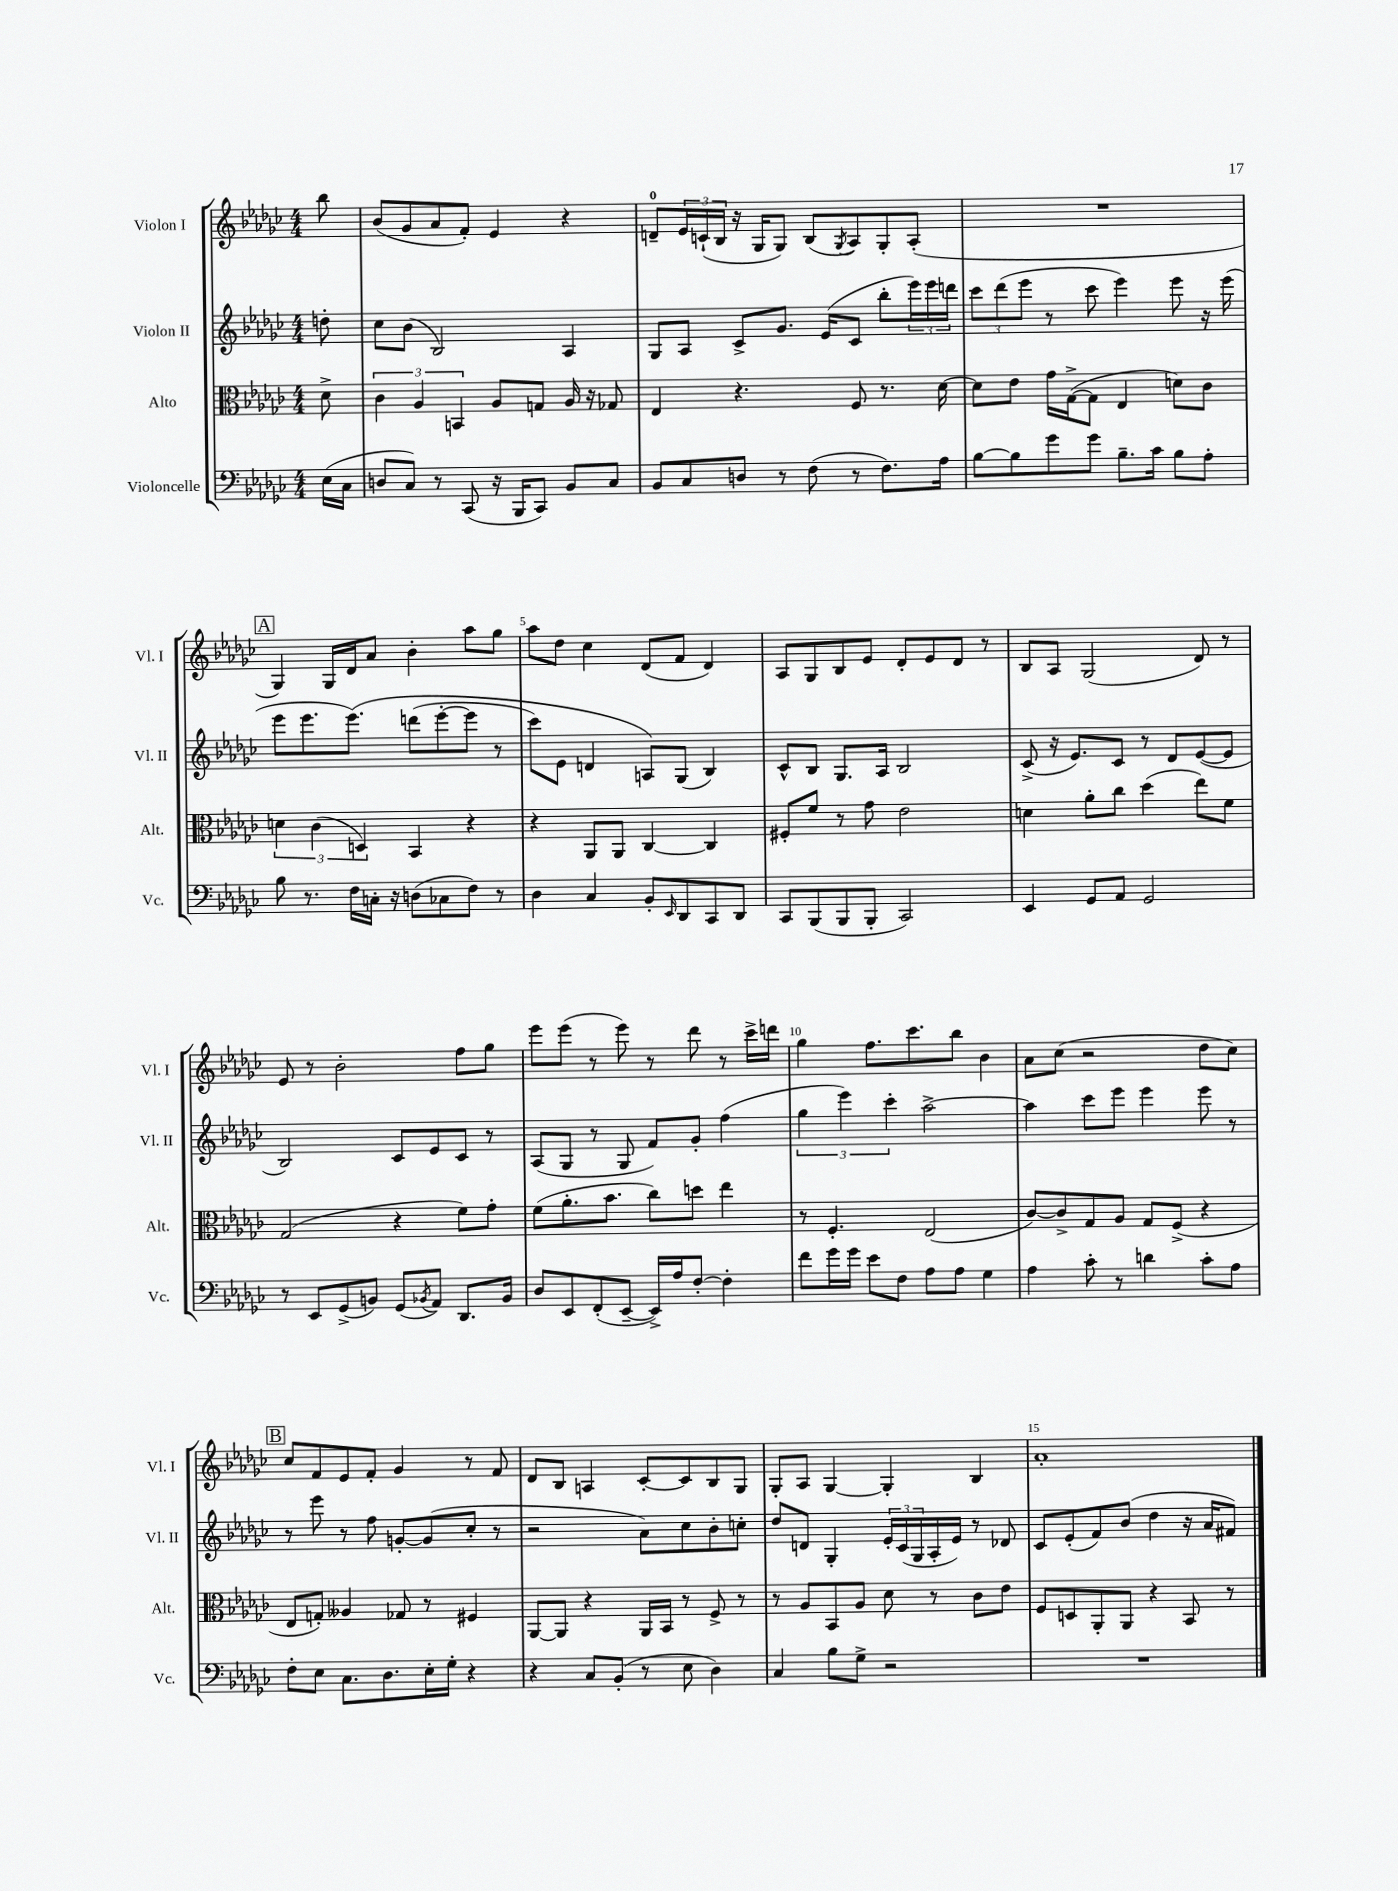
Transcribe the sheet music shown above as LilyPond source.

<<
\new StaffGroup <<
\new Staff = "s0" \with { instrumentName = "Violon I" shortInstrumentName = "Vl. I" } {
    \clef treble \key ges \major \numericTimeSignature \time 4/4 \partial 8
    bes''8 |
    bes'8( ges'8 aes'8 f'8-.) ees'4 r4 |
    d'8-0-- \tuplet 3/2 { ees'16 c'16-!( bes16 } r16 ges16 ges8) bes8( \acciaccatura { ges8 } aes8) ges8-. aes8-.( |
    R1 |
    \mark \markup { \box "A" } ges4) ges16 des'16 aes'8 bes'4-. aes''8 ges''8 |
    aes''8 des''8 ces''4 des'8( f'8 des'4) |
    aes8 ges8 bes8 ees'8 des'8-. ees'8 des'8 r8 |
    bes8 aes8 ges2( des'8) r8 |
    ees'8 r8 bes'2-. f''8 ges''8 |
    ees'''8 ees'''8( r8 ees'''8) r8 des'''8 r8 ces'''16-> d'''16 |
    ges''4 f''8. ces'''8. bes''8 bes'4 |
    aes'8 ces''8( r2 des''8 ces''8) |
    \mark \markup { \box "B" } ces''8 f'8 ees'8 f'8-. ges'4 r8 f'8 |
    des'8 bes8 a4 ces'8~-. ces'8 bes8 ges8 |
    ges8-. aes8 ges4~ ges4-. bes4 |
    aes'1-. \bar "|." |
}
\new Staff = "s1" \with { instrumentName = "Violon II" shortInstrumentName = "Vl. II" } {
    \clef treble \key ges \major \numericTimeSignature \time 4/4 \partial 8
    d''8-. |
    ces''8 bes'8( bes2) aes4 |
    ges8 aes8 ces'8-> ges'8. ees'16( ces'8 bes''8-. \tuplet 3/2 { ees'''16) ees'''16 d'''16 } |
    \tuplet 3/2 { ces'''8 des'''8( ees'''8 } r8 ces'''8 ees'''4) ees'''8 r16 ees'''16( |
    \mark \markup { \box "A" } ees'''8 ees'''8. ees'''8.)\( d'''8( ees'''8~-. ees'''8 r8 |
    ces'''8) ees'8 d'4 a8\) ges8( bes4) |
    ces'8-^ bes8 ges8. aes16 bes2 |
    ces'8->( r16 ees'8.) ces'8 r8 des'8 ees'8~( ees'8 |
    bes2) ces'8 ees'8 ces'8 r8 |
    aes8( ges8 r8 ges8 f'8) ges'8-. f''4( |
    \tuplet 3/2 { ges''4 ees'''4) ces'''4-. } aes''2~-> |
    aes''4 ces'''8 ees'''8 ees'''4 ees'''8 r8 |
    \mark \markup { \box "B" } r8 ees'''8 r8 f''8 g'8~-. g'8( ces''8-. r8 |
    r2 aes'8) ces''8 bes'8-. c''8-. |
    des''8 d'8 ges4-. \tuplet 3/2 { ees'16-. ces'16( ges16 } aes16-. ees'16) r8 des'8 |
    ces'8 ees'8-.( f'8) bes'8( des''4 r16 aes'16 fis'8) \bar "|." |
}
\new Staff = "s2" \with { instrumentName = "Alto" shortInstrumentName = "Alt." } {
    \clef alto \key ges \major \numericTimeSignature \time 4/4 \partial 8
    des'8-> |
    \tuplet 3/2 { ces'4 aes4 b,4 } aes8 g8 aes16 r16 ges8 |
    ees4 r4. f8 r8. des'16~ |
    des'8 ees'8 ges'16 ges16~->( ges8 ees4 d'8) ces'8 |
    \mark \markup { \box "A" } \tuplet 3/2 { d'4 ces'4( d4) } bes,4 r4 |
    r4 aes,8 aes,8 ces4~ ces4 |
    fis8-. f'8 r8 ges'8 ees'2 |
    d'4 aes'8-. ces''8 des''4( ees''8) f'8 |
    ges2( r4 f'8) ges'8-. |
    f'8( aes'8.-. bes'8. ces''8) d''8 ees''4 |
    r8 f4.-. ees2( |
    ces'8~) ces'8-> ges8 aes8 ges8 f8->( r4 |
    \mark \markup { \box "B" } ees8 g8-.) aeses4 ges8 r8 fis4 |
    aes,8~ aes,8 r4 aes,16 bes,16 r8 f8-> r8 |
    r8 aes8 bes,8 aes8 des'8 r8 ces'8 ees'8 |
    f8 d8 aes,8-. aes,8 r4 bes,8 r8 \bar "|." |
}
\new Staff = "s3" \with { instrumentName = "Violoncelle" shortInstrumentName = "Vc." } {
    \clef bass \key ges \major \numericTimeSignature \time 4/4 \partial 8
    ees16( ces16 |
    d8 ces8) r8 ces,8( r16 bes,,16 ces,8) bes,8 ces8 |
    bes,8 ces8 d8 r8 f8( r8 f8.) aes16 |
    bes8~ bes8 ges'8 ges'8 bes8.-- ces'16 bes8 aes8-. |
    \mark \markup { \box "A" } bes8 r8. f16 c16-. r16 d8( ces8 f8) r8 |
    des4 ces4 bes,8-. \grace { ees,16 } des,8 ces,8 des,8 |
    ces,8 bes,,8( bes,,8 bes,,8-. ces,2) |
    ees,4 ges,8 aes,8 ges,2 |
    r8 ees,8 ges,8->( b,8) ges,8( \acciaccatura { bes,8 } aes,8) des,8. bes,16 |
    des8 ees,8 f,8-.( ees,8~-- ees,16->) aes16 f8~-. f4-. |
    f'8 ges'16 ges'16 ees'8 f8 aes8 aes8 ges4 |
    aes4 ces'8-. r8 d'4 ces'8-. aes8 |
    \mark \markup { \box "B" } f8-. ees8 ces8. des8. ees16-. ges16-. r4 |
    r4 ces8 bes,8-.( r8 ees8 des4) |
    ces4 bes8 ges8-> r2 |
    R1 \bar "|." |
}
>>
>>
\layout { \context { \Score \override BarNumber.break-visibility = ##(#f #t #t) barNumberVisibility = #(every-nth-bar-number-visible 5) } }
